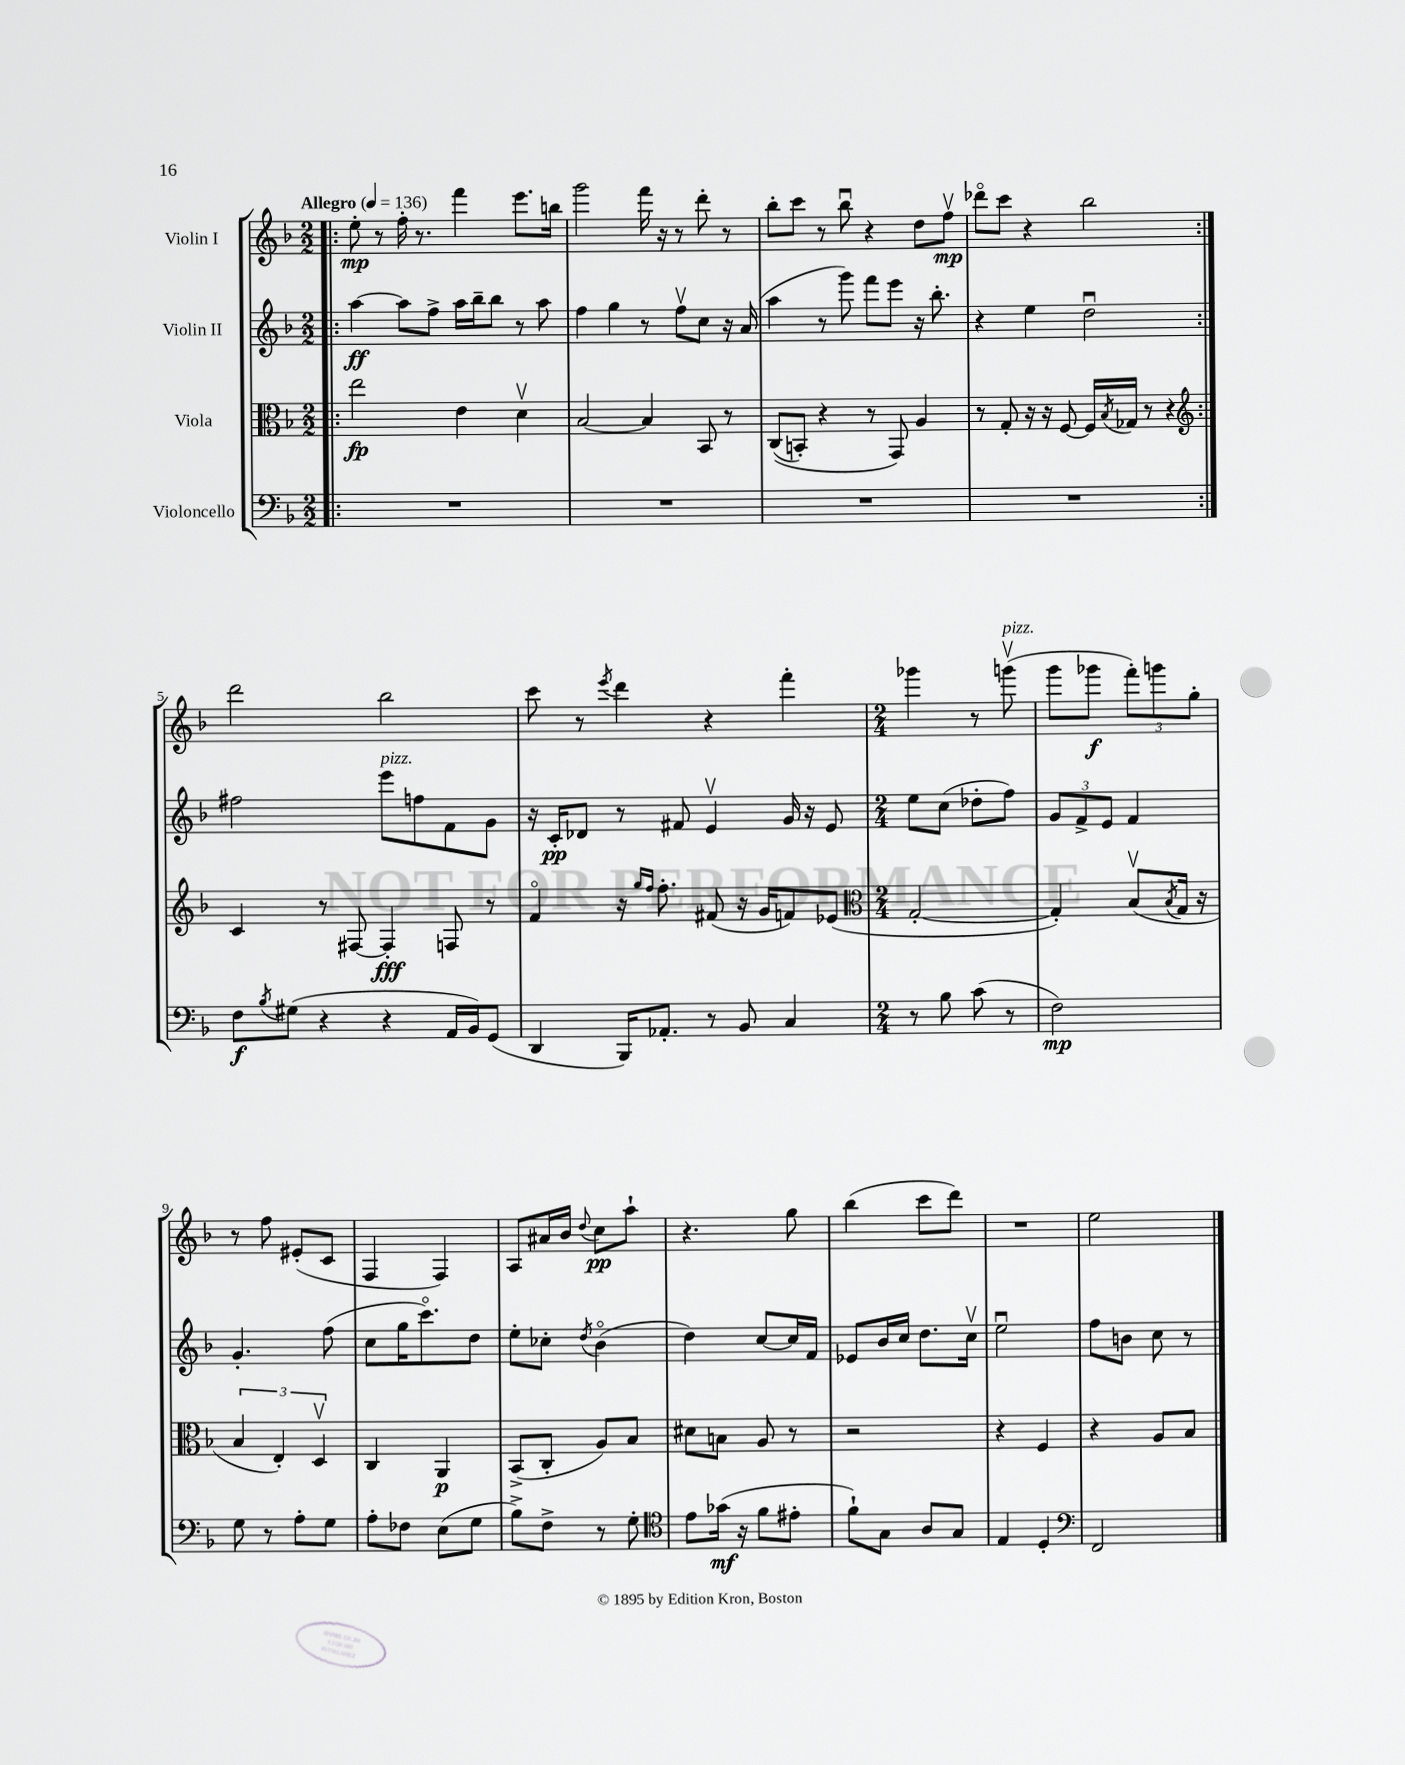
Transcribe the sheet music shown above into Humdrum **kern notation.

**kern	**kern	**kern	**kern
*staff4	*staff3	*staff2	*staff1
*clefF4	*clefC3	*clefG2	*clefG2
*k[b-]	*k[b-]	*k[b-]	*k[b-]
*M2/2	*M2/2	*M2/2	*M2/2
*MM136	*MM136	*MM136	*MM136
=!|:	=!|:	=!|:	=!|:
1r	2ee	[4aa	8ee'
.	.	.	8r
.	.	8aa]	16ff'
.	.	.	8.r
.	.	8ff^	.
.	4e	16aa	4fff
.	.	16bb-~	.
.	.	8bb-	.
.	4dv	8r	8.eee
.	.	8aa	.
.	.	.	16bb
=	=	=	=
1r	[2B-	4ff	2ggg
.	.	4gg	.
.	4B-]	8r	16fff
.	.	.	16r
.	.	8ffv	8r
.	8BB-	8cc	8ddd'
.	8r	16r	8r
.	.	(16a	.
=	=	=	=
1r	&((8C	4aa	8bb-'
.	8BB')	.	8ccc
.	4r	8r	8r
.	.	8ggg)	8bb-u
.	8r	8fff	4r
.	8GG&)	8eee	.
.	4A	16r	8dd
.	.	8.bb-'	.
.	.	.	8ffv
=	=	=	=
1r	8r	4r	8ddd-o
.	8G'	.	8ccc
.	16r	4ee	4r
.	16r	.	.
.	[8F	.	.
.	16F]	2ddu	2bb-
.	8qB-	.	.
.	16G-	.	.
.	8r	.	.
.	4r	.	.
=:|!	=:|!	=:|!	=:|!
*	*clefG2	*	*
8F	4c	2ff#	2ddd
8qB-	.	.	.
(8G#	.	.	.
4r	8r	.	.
.	[8F#	.	.
4r	4F#']	8eee	2bb-
.	.	8ff	.
16AA	8F	8f	.
16BB-)	.	.	.
(8GG	8r	8g	.
=	=	=	=
4DD	4fo	16r	8ccc
.	.	16c'	.
.	.	8d-	8r
.	.	.	8qeee
16BBB-)	16r	8r	4ddd
.	16qqgg	.	.
.	16qqff	.	.
8.AA-'	8.ff'	.	.
.	.	8f#	.
8r	(8f#	4ev	4r
8BB-	16r	.	.
.	16g	.	.
4C	8f)	16g	4fff'
.	.	16r	.
.	(8e-	8e	.
=	=	=	=
*	*clefC3	*	*
*M2/4	*M2/4	*M2/4	*M2/4
8r	[2G'	8ee	4ggg-
8B-	.	(8cc	.
(8c	.	8dd-'	8r
8r	.	8ff)	(8gggv
=	=	=	=
2F)	4G'])	12g	8ggg
.	.	12f^	.
.	.	.	8ggg-
.	.	12e	.
.	(8B-v	4f	12fff')
.	.	.	12ggg
.	8qB-	.	.
.	16G	.	.
.	.	.	12gg'
.	16r	.	.
=	=	=	=
8G	6B-	4.g'	8r
8r	.	.	8ff
.	6E')	.	.
8A'	.	.	(8e#'
.	6Dv	.	.
8G	.	(8ff	8c
=	=	=	=
8A'	4C	8cc	4F
8F-	.	16gg	.
.	.	8.ccco)	.
(8E	4AA	.	4F)
8G	.	8dd	.
=	=	=	=
8B-^)	(8BB-^	8ee'	8A
8F^	8C'	8cc-'	16a#
.	.	.	16b-
.	.	8qdd	8qqdd
8r	8A)	(4b-o	8cc
8G'	8B-	.	8aa`
=	=	=	=
*clefC4	*	*	*
8e	8d#	4dd)	4.r
(16g-	8B	.	.
16r	.	.	.
8f	8A	[8cc	.
8e#'	8r	16cc]	8gg
.	.	16f	.
=	=	=	=
8f`)	2r	8e-	(4bb-
8G	.	16b-	.
.	.	16cc	.
8A	.	8.dd	8ccc
8G	.	.	8ddd)
.	.	16ccv	.
=	=	=	=
4E	4r	2eeu	2r
4D'	4F	.	.
=	=	=	=
*clefF4	*	*	*
2FF	4r	8ff	2ee
.	.	8b	.
.	8A	8cc	.
.	8B-	8r	.
==	==	==	==
*-	*-	*-	*-
